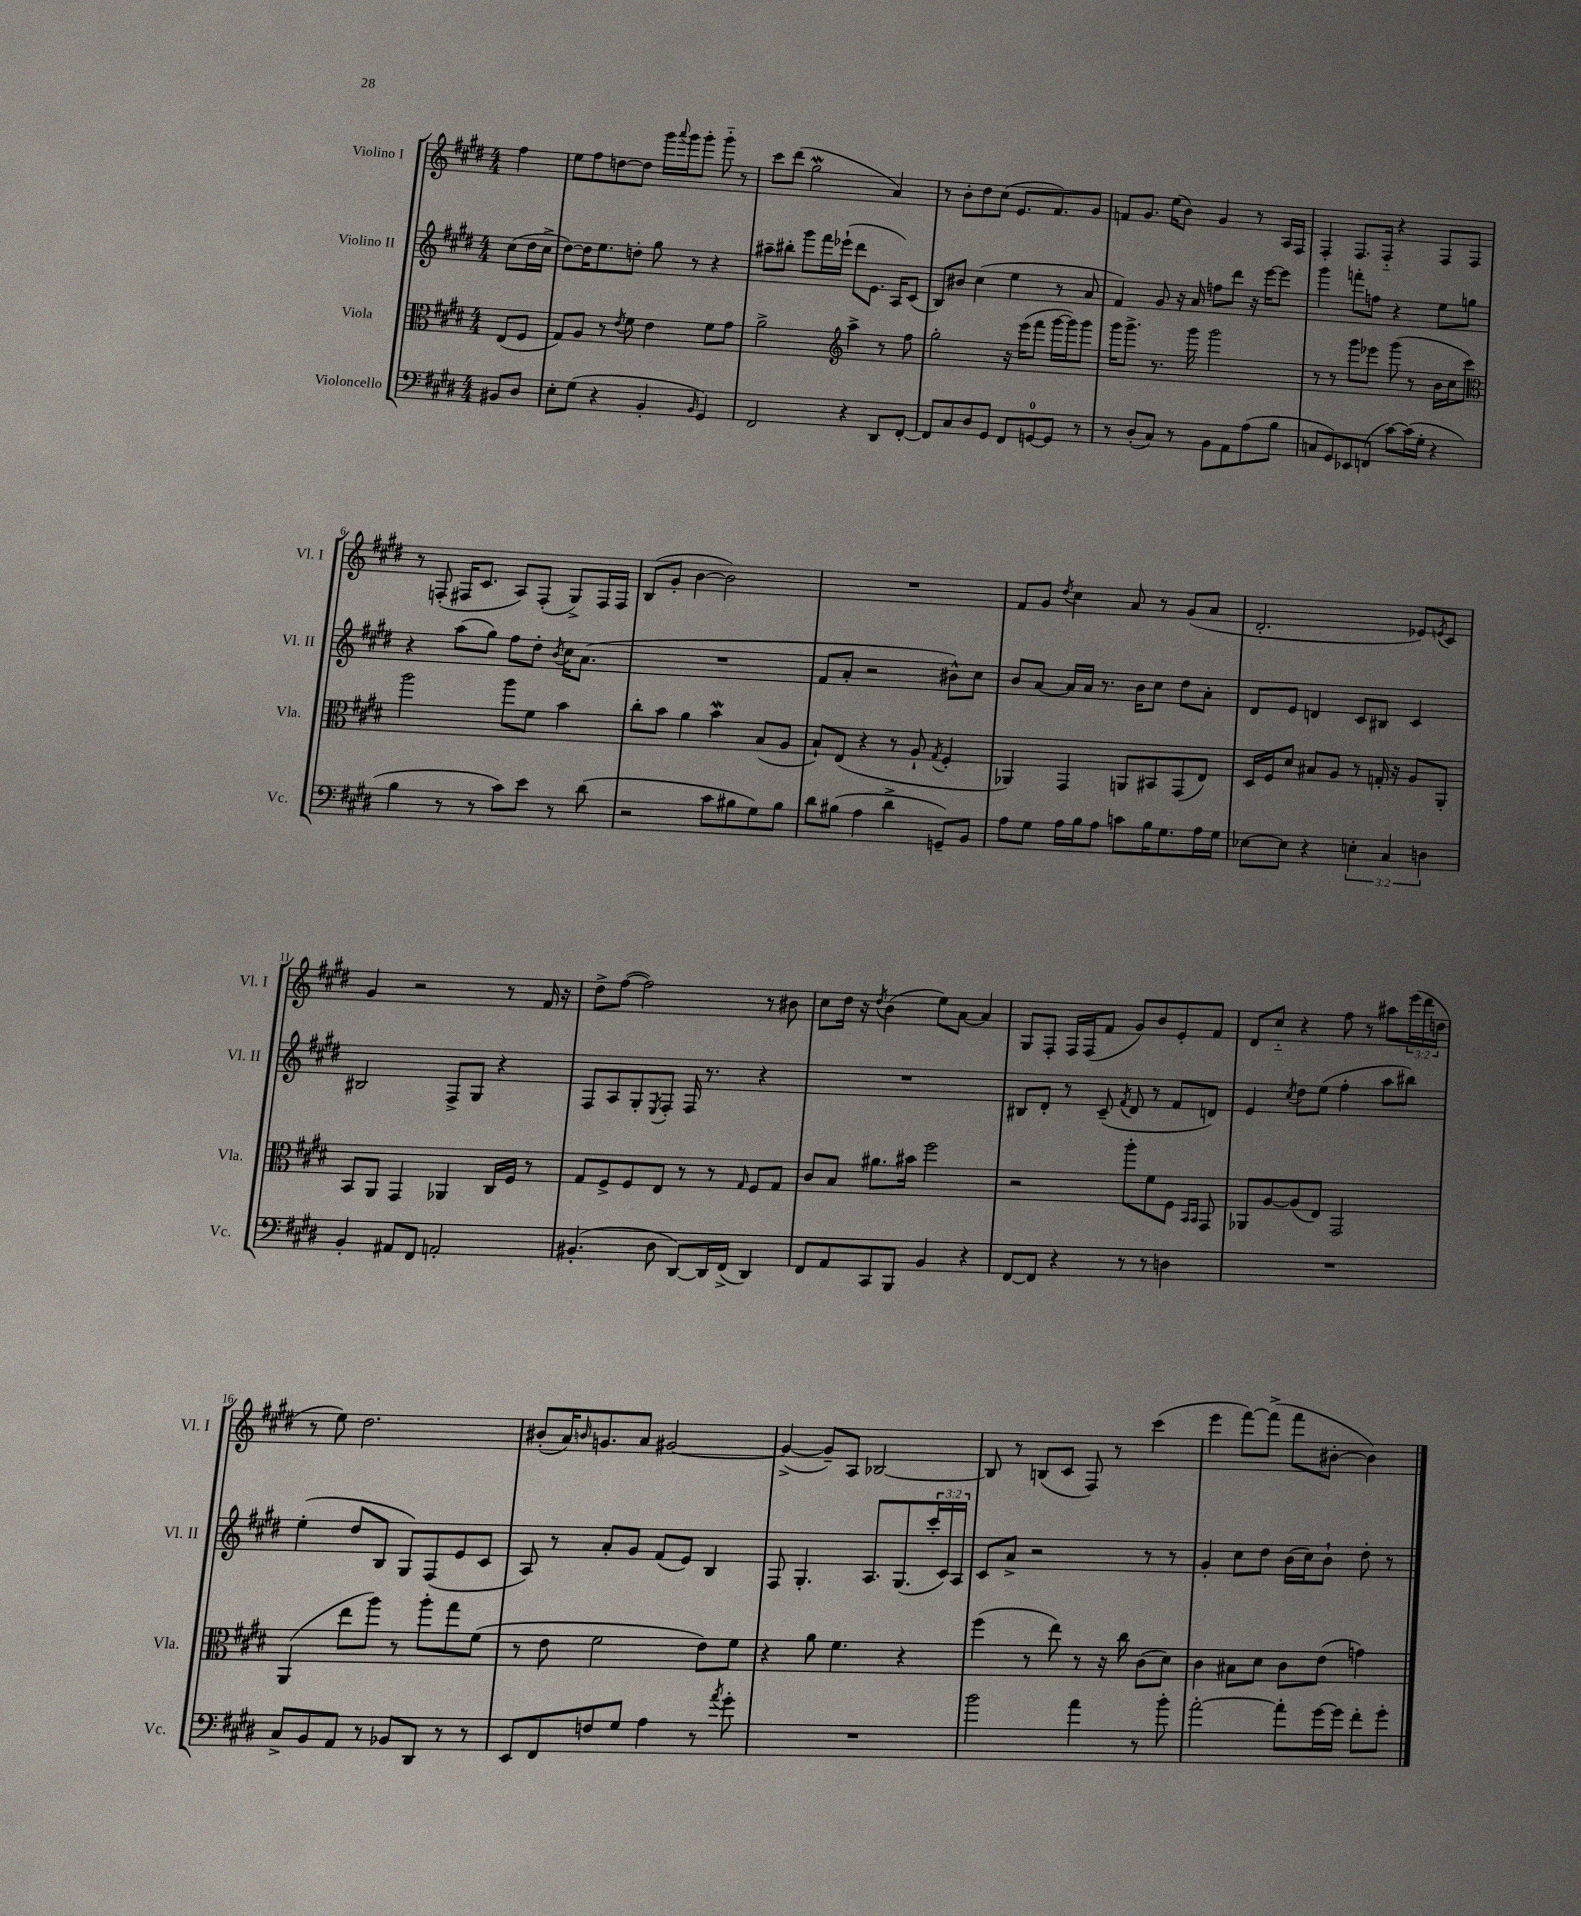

**kern	**kern	**kern	**kern
*part4	*part3	*part2	*part1
*staff4	*staff3	*staff2	*staff1
*I"Violoncello	*I"Viola	*I"Violino II	*I"Violino I
*I'Vc.	*I'Vla.	*I'Vl. II	*I'Vl. I
*clefF4	*clefC3	*clefG2	*clefG2
*k[f#c#g#d#]	*k[f#c#g#d#]	*k[f#c#g#d#]	*k[f#c#g#d#]
*M4/4	*M4/4	*M4/4	*M4/4
=	=	=	=
8BB#X/L	(8E/L	(8cc#\L	4ff#\
8D#/J	8F#/J	16dd#\L	.
.	.	16cc#^\JJ	.
=1	=1	=1	=1
8E'\L	8G#/L)	[8dd#\L)	8ee\L
(8G#\J	8A/J	16dd#\K]	8ff#\
.	.	8.ee\	.
4r	8r	.	[8ddn\
.	8qe/	.	.
.	8f#\	8ddn'\J	8dd\J]
4BB'/	4e\	8gg#\	16ggg#\LL
.	.	.	8qqaaa/
.	.	.	16ggg#\J
.	.	8r	8ggg#'\J
16qqBB/	.	.	.
4GG#/)	8f#\L	4r	8ggg#\
.	8g#\J	.	8r
=2	=2	=2	=2
2FF#/	2a^\	8aa#X~\L	8ccc#\L
.	.	8bb#X'\J	(8ddd#\J
.	.	8ggg#\L	2gg#W\
.	.	16fff#\L	.
.	.	(16eee-X`\JJ	.
*	*clefG2	*	*
4r	4aa^\	8ddd#\L	.
.	.	8.e\J	.
8DD#/L	8r	.	4a/)
.	.	16A/KL)	.
[8FF#'/J	8ff#\	(8c#/J	.
=3	=3	=3	=3
8FF#/L]	2gg#'\	8B/L)	8r
8C#/	.	8b#X/J	8b'\L
8D#/	.	(4cc#\	8dd#\
8GG#/J	.	.	(8cc#\J
8FF#/L	16r	4ee\	8.e/L
.	(16eee\KL	.	.
[8GGn/	8fff#\J	.	.
.	.	.	8.f#/)
8GG/J]	[16ggg#\LL	8r	.
.	16ggg#\J])	.	.
8r	8ggg#\J	8a/	8g#/J
=4	=4	=4	=4
8r	16ggg#\KL	4f#/)	8fn/L
.	8.ggg#^\J	.	.
(8D#'/L	.	.	8.g#/J
8C#/J)	8.r	8g#/	.
.	.	.	(16ee\KL
8r	.	16r	8b\J)
.	16ggg#\	16a/	.
8BB\L	2ggg#\	8ffn\L	4g#/
8AA\	.	8ddd#\J	.
(8A\	.	16r	8r
.	.	[16eee\KL	.
8B\J	.	8eee\J]	16A/LL
.	.	.	16F#/JJ
=5	=5	=5	=5
8Cn/L	8r	4ggg#\	4F#'/
8GG#/)	8r	.	.
8EE-X/	8ggg#\L	8fffn'\L	8.F#/L
(8FFn/J	8eee-X\J	8ffn\J	.
.	.	.	16F#/Jk
[8c#\L)	(8ggg#\	4r	4r
(16c#\L]	8r	.	.
16G#'\JJ	.	.	.
4r	16b\LL	8ee\L	8F#/L
.	16cc#\J	.	.
.	8ccc#\J)	8ggn\J	8F#/J
!!LO:LB:g=z
=6	=6	=6	=6
*	*clefC3	*	*
4B\	2aa\	4r	8r
.	.	.	(8Fn'/
8r	.	(8aa\L	16F#X/KL
.	.	.	8.c#/J
8r	.	8gg#\J)	.
8c#\L)	8aa\L	8ff#\L	8A/L)
8e\J	8f#\J	8dd#'\J	(8F#'/J
.	.	8qb/	.
8r	4b\	16cc#\KL	8G#^/L)
.	.	(8.a\J	.
(8d#\	.	.	16F#/L
.	.	.	16F#/JJ
=7	=7	=7	=7
2r	8cc#'\L	1r	(8B/L
.	8b\J	.	8g#'/J
.	4a\	.	[4b\
8c#\L	4bW\	.	2b\])
8B#X\	.	.	.
8G#\)	(8B/L	.	.
8B#\J	8A/J	.	.
=8	=8	=8	=8
8d#\L	8B`/L)	8f#/L	1r
(8B#X\J	(8E/J	8a'/J	.
4A\	4r	2r	.
4d#^\	8r	.	.
.	8A`/	.	.
.	8qG#/	.	.
8GGn~/L)	4F#'/	8b#X^^\L)	.
8BB/J	.	8cc#\J	.
=9	=9	=9	=9
8A\L	4AA-X/)	8b/L	8f#/L
8G#\J	.	[8a/J	8g#/J
.	.	.	8qdd#/
16A\LL	4GG#/	16a/LL]	4cc#\
16B\J	.	16a/JJ	.
8A\J	.	8.r	.
8cn\L	8AAn/L	.	8a/
.	.	16b\KL	.
16B\K	8BB#X/	8cc#\J	8r
8.G#\	.	.	.
.	(8GG#/	8dd#\L	(8g#/L
16A\L	8E/J)	8a'\J	8a/J
16G#\JJ	.	.	.
=10	=10	=10	=10
[8E-X\L	16D#/LL	8d#/L	2.d#'/
.	16F#/J	.	.
8E-\J]	8d#/J	8e/J	.
4r	8B#X/L	4dn/	.
.	8A/J	.	.
6En'\	8r	8c#/L	.
.	16Gn'/	8B#X/J	.
6C#/	.	.	.
.	16r	.	.
.	8A/L	4c#/	8e-X/L)
6Dn\	.	.	.
.	.	.	8qen/
.	8AA'/J	.	8c#/J
!!LO:LB:g=z
=11	=11	=11	=11
4BB'/	8BB/L	2B#X/	4g#/
.	8AA/J	.	.
8AA#X/L	4GG#/	.	2r
8FF#/J	.	.	.
2AAn'/	4AA-X/	8F#^/L	.
.	.	8G#/J	.
.	16C#/LL	4r	8r
.	16F#/JJ	.	.
.	8r	.	16f#/
.	.	.	16r
=12	=12	=12	=12
(4.BB#X'/	8G#/L	8F#/L	8dd#^\L
.	8F#^/	8A/	([8ff#\J
.	8F#/	8G#'/	2ff#\])
.	.	8qE/	.
8D#\	8E/J	8F#'/J	.
[8DD#/L)	8r	16F#/	.
.	.	8.r	.
16DD#/L]	8r	.	.
(16FF#^/JJ	.	.	.
.	16qqG#/	.	.
4DD#/)	8F#/L	4r	8r
.	8G#/J	.	8b#X\
=13	=13	=13	=13
8FF#/L	8c#/L	1r	8cc#\L
8AA/	8B/J	.	16dd#\Jk
.	.	.	16r
.	.	.	8qdd#/
8CC#/	8.a#X\L	.	(4b\
8BBB/J	.	.	.
.	16b#X\Jk	.	.
4BB/	2ff#\	.	8ee\L)
.	.	.	[8a\J
4r	.	.	4a/]
=14	=14	=14	=14
[8FF#/L	2r	8B#X/L	8G#/L
8FF#/J]	.	8d#'/J	8F#'/J
4r	.	8r	16F#/LL
.	.	.	(16F#/J
.	.	(8c#~/	8f#/J
.	.	8qf#/	.
8r	8aa'\L	8d#/	8g#/L)
8r	8f#\	8r	8b/
4Dn\	8F#\J	8f#/L	8e'/
.	16qqBB/LL	.	.
.	16qqBB/JJ	.	.
.	8GG#/	8dn/J)	8f#/J
=15	=15	=15	=15
1r	8AA-X/L	4e/	8d#/L
.	[8A/	.	8cc#/J
.	.	8qcc#/	.
.	(8A/]	8dd#\L	4r
.	8E/J)	(8ee\J	.
.	2GG#/	4ff#'\	8ff#\
.	.	.	8r
.	.	8aa\L	8aa#X\L
.	.	8bb#X\J)	(24eee\L
.	.	.	24ddd#\
.	.	.	24ddn\JJ
!!LO:LB:g=z
=16	=16	=16	=16
8C#^/L	(4AA/	(4ee'\	8r
8BB/	.	.	8ee\)
8AA/J	8ee\L	8dd#/L	2.dd#\
8r	8aa\J)	8B/J	.
8BB-X/L	8r	8G#/L)	.
8DD#/J	8aa'\L	(8F#/	.
8r	8gg#\	8e/	.
8r	(8f#\J	8c#/J	.
=17	=17	=17	=17
8EE/L	8r	8A/)	(8b#X'/L
8FF#/	8e\	8r	16a/K)
.	.	.	16qqbn/
.	.	.	8.gn/
8Fn/	2f#\	8a'/L	.
8G#/J	.	8g#/J	8a/J
4A\	.	(8f#/L	[2g#X/
.	.	8e/J)	.
8r	8e\L)	4B/	.
8qa/	.	.	.
8g#'\	8f#\J	.	.
=18	=18	=18	=18
1r	4r	8F#/	(4g#^/_
.	.	4.G#'/	.
.	8a\	.	8g#~/L])
.	4.f#\	.	8A/J
.	.	8.A/L	[2B-X/
.	.	(8.G#/	.
.	4r	.	.
.	.	24ccc#'/L	.
.	.	24c#/)	.
.	.	24A/JJ	.
=19	=19	=19	=19
2b\	(4ff#\	8c#/L	8B-/]
.	.	8a^/J	8r
.	8r	2r	(8Bn/L
.	8ee\)	.	8c#/J
4a\	8r	.	8F#/)
.	16r	.	8r
.	16cc#\	.	.
8r	(8c#\L	8r	(4ccc#\
8b'\	8d#\J)	8r	.
=20	=20	=20	=20
[2a'\	4c#\	4g#'/	4eee\
.	8B#X\L	8cc#\L	[8fff#\L)
.	8d#\J	8dd#\J	(8fff#^\J]
8a'\L]	8c#\L	(16b\LL	8fff#\L
.	.	16cc#\J)	.
[16g#\L	(8e\J	8b`\J	[8b#X'\J
16g#\JJ]	.	.	.
8f#'\L	4gn\)	8dd#'\	4b#\])
8g#'\J	.	8r	.
==	==	==	==
*-	*-	*-	*-
